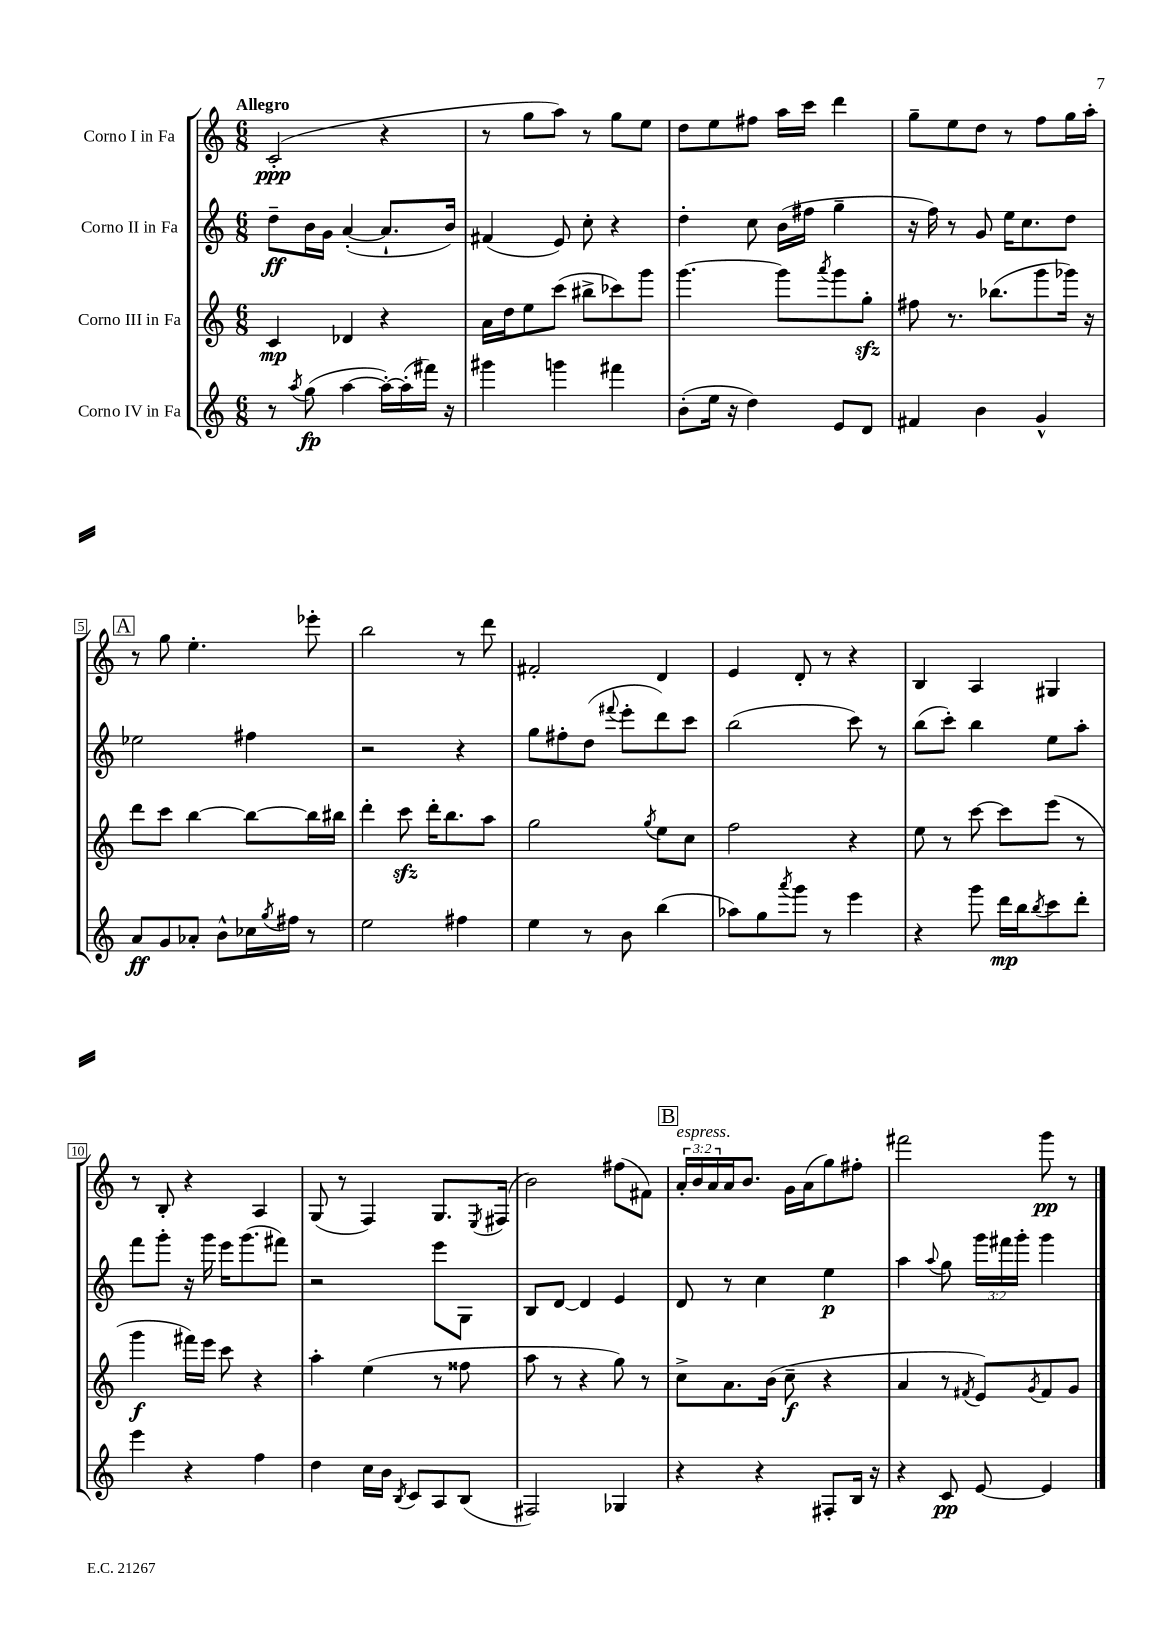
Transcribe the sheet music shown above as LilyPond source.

<<
\new StaffGroup <<
\new Staff = "s0" \with { instrumentName = "Corno I in Fa" } {
    \clef treble \key c \major \numericTimeSignature \time 6/8 \override Staff.TupletNumber.text = #tuplet-number::calc-fraction-text \tempo "Allegro"
    c'2-.\ppp( r4 |
    r8 g''8 a''8) r8 g''8 e''8 |
    d''8 e''8 fis''8 a''16 c'''16 d'''4 |
    g''8-- e''8 d''8 r8 f''8 g''16 a''16-. |
    \mark \markup { \box "A" } r8 g''8 e''4.-. ees'''8-. |
    b''2 r8 d'''8 |
    fis'2-. d'4 |
    e'4 d'8-. r8 r4 |
    b4 a4 gis4 |
    r8 b8-. r4 a4 |
    g8( r8 f4) g8. \acciaccatura { e8 } fis16( |
    b'2) fis''8( fis'8) |
    \mark \markup { \box "B" } \tuplet 3/2 { a'16-.^\markup { \italic "espress." } b'16 a'16 } a'16 b'8. g'16 a'16( g''8) fis''8-. |
    fis'''2 g'''8\pp r8 \bar "|." |
}
\new Staff = "s1" \with { instrumentName = "Corno II in Fa" } {
    \clef treble \key c \major \numericTimeSignature \time 6/8 \override Staff.TupletNumber.text = #tuplet-number::calc-fraction-text
    d''8--\ff b'16 g'16 a'4~-.( a'8.-! b'16) |
    fis'4( e'8) c''8-. r4 |
    d''4-. c''8 b'16( fis''16 g''4-- |
    r16 f''16) r8 g'8 e''16 c''8. d''8 |
    \mark \markup { \box "A" } ees''2 fis''4 |
    r2 r4 |
    g''8 fis''8-. d''8( \appoggiatura { fis'''8 } e'''8-. d'''8) c'''8 |
    b''2( c'''8) r8 |
    b''8( c'''8-.) b''4 e''8 a''8-. |
    f'''8 g'''8-. r16 g'''16 e'''16 g'''8.( fis'''8) |
    r2 e'''8 g8 |
    b8 d'8~ d'4 e'4 |
    \mark \markup { \box "B" } d'8 r8 c''4 e''4\p |
    a''4 \appoggiatura { a''8 } g''8 \tuplet 3/2 { g'''16 fis'''16 g'''16-. } g'''4 \bar "|." |
}
\new Staff = "s2" \with { instrumentName = "Corno III in Fa" } {
    \clef treble \key c \major \numericTimeSignature \time 6/8
    c'4\mp des'4 r4 |
    a'16 d''16 e''8 c'''8( bis''8-> ces'''8) g'''8 |
    g'''4.~ g'''8 \acciaccatura { a'''8 } g'''8 g''8-.\sfz |
    fis''8 r8. bes''8.( g'''8 ges'''16) r16 |
    \mark \markup { \box "A" } d'''8 c'''8 b''4~ b''8~ b''16 bis''16 |
    d'''4-. c'''8\sfz d'''16-. b''8. a''8 |
    g''2 \acciaccatura { g''8 } e''8 c''8 |
    f''2 r4 |
    e''8 r8 c'''8~ c'''8 e'''8( r8 |
    g'''4\f fis'''16) e'''16 c'''8 r4 |
    a''4-. e''4( r8 fisis''8 |
    a''8 r8 r4 g''8) r8 |
    \mark \markup { \box "B" } c''8-> a'8. b'16( c''8--\f r4 |
    a'4 r8 \acciaccatura { fis'8 } e'8) \acciaccatura { g'8 } fis'8 g'8 \bar "|." |
}
\new Staff = "s3" \with { instrumentName = "Corno IV in Fa" } {
    \clef treble \key c \major \numericTimeSignature \time 6/8
    r8 \acciaccatura { a''8 } g''8\fp( a''4~ a''16~-.) a''16-.( fis'''16) r16 |
    gis'''4 g'''4 fis'''4 |
    b'8-.( e''16 r16 d''4) e'8 d'8 |
    fis'4 b'4 g'4-^ |
    \mark \markup { \box "A" } a'8\ff g'8 aes'8-. b'8-^ ces''16 \acciaccatura { g''8 } fis''16 r8 |
    e''2 fis''4 |
    e''4 r8 b'8 b''4( |
    aes''8) g''8 \acciaccatura { a'''8 } g'''8 r8 e'''4 |
    r4 g'''8 d'''16\mp b''16 \acciaccatura { b''8 } c'''8 d'''8-. |
    e'''4 r4 f''4 |
    d''4 c''16 b'16 \acciaccatura { b8 } c'8 a8 b8( |
    fis2) ges4 |
    \mark \markup { \box "B" } r4 r4 fis8-. b16 r16 |
    r4 c'8\pp e'8~ e'4 \bar "|." |
}
>>
>>
\layout { \context { \Score \override BarNumber.stencil = #(make-stencil-boxer 0.1 0.3 ly:text-interface::print) } }
